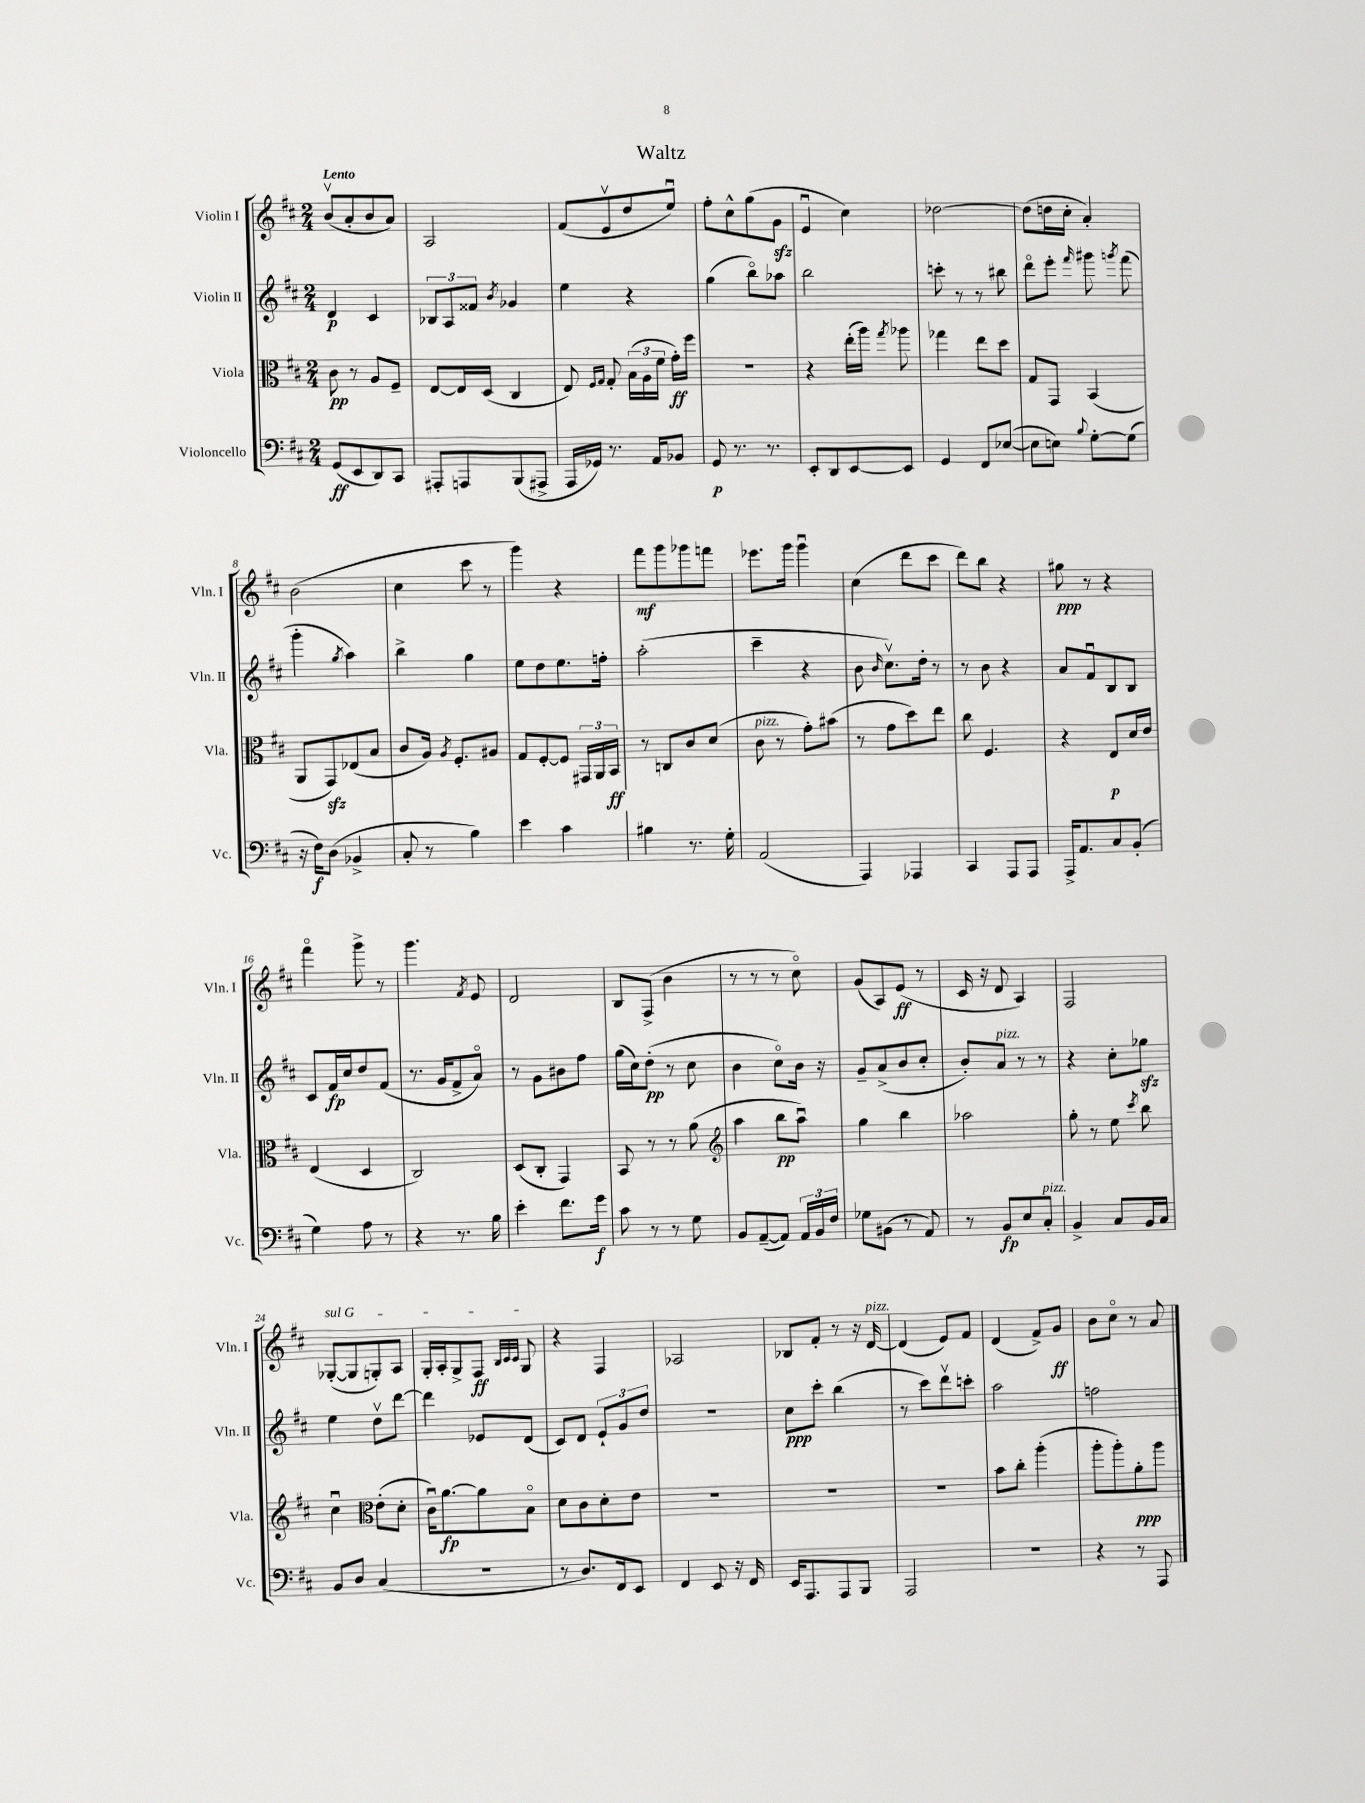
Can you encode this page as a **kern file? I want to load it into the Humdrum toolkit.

**kern	**kern	**kern	**kern
*staff4	*staff3	*staff2	*staff1
*clefF4	*clefC3	*clefG2	*clefG2
*k[f#c#]	*k[f#c#]	*k[f#c#]	*k[f#c#]
*M2/4	*M2/4	*M2/4	*M2/4
(8GG/L	8c#\	4d/	(8bv/L
8EE/	8r	.	8a'/
8DD/)	8A/L	4c#/	8b/
8CC#/J	8F#~/J	.	8a/J)
=	=	=	=
8AAA#'/L	[8E/L	12B-/L	2A/
.	.	12A/	.
8AAA/	16E/]L	.	.
.	.	12f##/J	.
.	(16D/JJ	.	.
.	.	8qb/	.
(8BBB/	4C#/	4g-/	.
8AAA#^/J	.	.	.
=	=	=	=
16AAA/LL	8E/)	4ee\	(8f#/L
16GG-/JJ)	.	.	.
.	16qqF#/LL	.	.
.	16qqG/JJ	.	.
8.r	8G'/	.	8ev/
.	(24B\LL	4r	8dd/
.	24A\	.	.
16AA/LK	.	.	.
.	24f#\JJ	.	.
8BB-/J	16g'\LL)	.	8eeu/J)
.	16ff#\JJ	.	.
=	=	=	=
8GG/	2r	(4gg\	8ff#'\L
8.r	.	.	8cc#^^\
.	.	8bbo\L)	(8gg\
8.r	.	.	.
.	.	8aa-\J	8g\J
=	=	=	=
8EE'/L	4r	2bb\	4eu/
8DD/	.	.	.
[8EE/	(16ee'\LL	.	4cc#\)
.	16aa\JJ)	.	.
.	8qgg/	.	.
8EE/]J	8aa-\	.	.
=	=	=	=
4GG/	4gg-\	8ccc'\	[2dd-\
.	.	8r	.
8FF#/L	8ee\L	8r	.
([8E-/J	8dd\J	8bb#\	.
=	=	=	=
8E-\]L	8G/L	8dddo\L	(8dd-\]L
8E\J)	8GG/J	8eee'\J	16dd\L
.	.	.	16cc#'\JJ
8qqB/	.	16qqfff#/	.
[8G'\L	(4BB/	8ggg#\	4a'/)
.	.	8qggg/	.
(8G\]J	.	(8fff#\	.
=	=	=	=
16r	8AA/L	4ggg'\	(2b\
16F#\LK)	.	.	.
(8D\J	8GG/)	.	.
.	.	8qgg/	.
4BB-^/	(8E-/	4aa\)	.
.	8B/J	.	.
=	=	=	=
8C#'/	8c#/L	4bb^\	4cc#\
8r	16A/Jk)	.	.
.	8qA/	.	.
.	8.F#'/L	.	.
4B\)	.	4gg\	8ccc#\
.	8A#/J	.	8r
=	=	=	=
4e\	8G/L	8ee\L	4ggg\)
.	[8F#'/	8dd\	.
4c#\	8F#/]J	8.ee\	4r
.	24GG#/LL	.	.
.	24AA/	.	.
.	.	16ff'\Jk	.
.	24BB/JJ	.	.
=	=	=	=
4B#\	8r	(2aa'\	8fff#\L
.	8C/L	.	8ggg\
8.r	8c#/	.	8ggg-\
.	(8d/J	.	8fff\J
16G'\	.	.	.
=	=	=	=
(2AA/	8c#\	4ccc#~\	8.eee-\L
.	8r	.	.
.	.	.	16ggg\Jk
.	8g'\L)	4r	4gggu\
.	(8b#\J	.	.
=	=	=	=
4AAA/)	8r	8b\	(4cc#\
.	.	16qqb/	.
.	8g\L	8.cc#v\L)	.
4AAA-/	8dd\)	.	8ddd\L
.	.	16dd'\Jk	.
.	8ee\J	8r	8ccc#\J
=	=	=	=
4CC#/	8cc#\	8r	8ddd\L)
.	4.F#/	8b\	8bb\J
8AAA/L	.	4r	4r
8AAA/J	.	.	.
=	=	=	=
16AAA^/LK	4r	8a/L	8gg#\
8.AA/	.	.	.
.	.	8f#u/	8r
8C#/	8E/L	8B/	4r
(8BB'/J	16d/L	8B/J	.
.	16e/JJ	.	.
=	=	=	=
4G\)	(4E/	8c#/L	4fff#o\
.	.	16f#/L	.
.	.	16cc#/J	.
8A\	4D/	8dd/	8ggg^\
8r	.	(8f#/J	8r
=	=	=	=
4r	2C#/)	8.r	4.ggg\
.	.	16g/LK	.
8.r	.	8f#^/	.
.	.	.	8qf#/
.	.	8ao/J)	8e/
16B\	.	.	.
=	=	=	=
4e'\	(8D/L	8r	2d/
.	8C#'/J	8g\L	.
8.f#\L	4GG/)	8b#\	.
.	.	8ff#\J	.
16g\Jk	.	.	.
=	=	=	=
8c#\	8BB/	(16gg\LL	8B/L
.	.	16cc#\J)	.
8r	8r	(8dd'\J	(8F#^/J
8r	8r	8r	4b\
8G\	(8a\	8cc#\	.
=	=	=	=
*	*clefG2	*	*
8BB/L	4aa\	4b\	8r
([8AA~/	.	.	8r
8AA/]J)	8bb\L	8cc#o\L)	8r
24AA/LL	8aau\J)	16b\Jk	8cc#o\)
24BB/	.	.	.
.	.	16r	.
24F#/JJ	.	.	.
=	=	=	=
8G-\L	4gg\	8g~/L	(8g/L
(8BB#\J	.	(8a^/	8A/)
8r	4bb\	8b/	(8e/J
8AA/)	.	8cc#'/J	8r
=	=	=	=
8r	2aa-\	8b'/L)	16c#/
.	.	.	16r
8BB/L	.	8a/J	8d/
8E/	.	8r	4A/)
8C#'/J	.	8r	.
=	=	=	=
4BB^/	8gg'\	4r	2F#/
.	8r	.	.
8C#/L	8ee\	8cc#'\L	.
.	8qccc#/	.	.
16BB/L	8bb\	8gg-\J	.
16C#/JJ	.	.	.
=	=	=	=
8BB/L	4cc#u\	4ee\	([8G-'/L
8D/J	.	.	8G-/]
*	*clefC3	*	*
(4C#/	(8e'\L	8ddv\L	8G'/)
.	8d'\J	[8ddd\J	8A/J
=	=	=	=
2r	16c#u\LK)	4ddd\]	16G'/LL
.	[8.a\	.	16A'/J
.	.	.	8G^/
.	8a\]	8e-/L	8F#/J
.	.	.	32qqB/LLL
.	.	.	32qqc#/
.	.	.	32qqc#/JJJ
.	8Bo\J	(8d/J	8G/
=	=	=	=
8r	8d\L	8c#/L)	4r
8.D/L)	8c#\	8d/J	.
.	8d'\	12e`/L	4F#/
16FF#/k	.	.	.
.	.	12g/	.
8EE/J	8e\J	.	.
.	.	12dd/J	.
=	=	=	=
4FF#/	2r	2r	2A-/
8EE/	.	.	.
16r	.	.	.
16FF#/	.	.	.
=	=	=	=
16EE/LK	2r	8cc#\L	8B-/L
8.AAA/	.	.	.
.	.	8ccc#'\J	8f#'/J
8AAA/	.	(4bb\	8r
8BBB/J	.	.	16r
.	.	.	[16d/
=	=	=	=
2AAA/	2r	8r	(4d/]
.	.	8ccc#\L)	.
.	.	8dddv\	8e/L)
.	.	8ccc'\J	8f#/J
=	=	=	=
2r	8b\L	2aa\	(4d/
.	8cc#'\J	.	.
.	(4aa'\	.	8f#^/L)
.	.	.	8g/J
=	=	=	=
4r	8aa'\L	2ff\	8b\L
.	8aa'\)	.	8cc#o\J
8r	8a'\	.	8r
8AAA/	8aa\J	.	8a/
==	==	==	==
*-	*-	*-	*-
